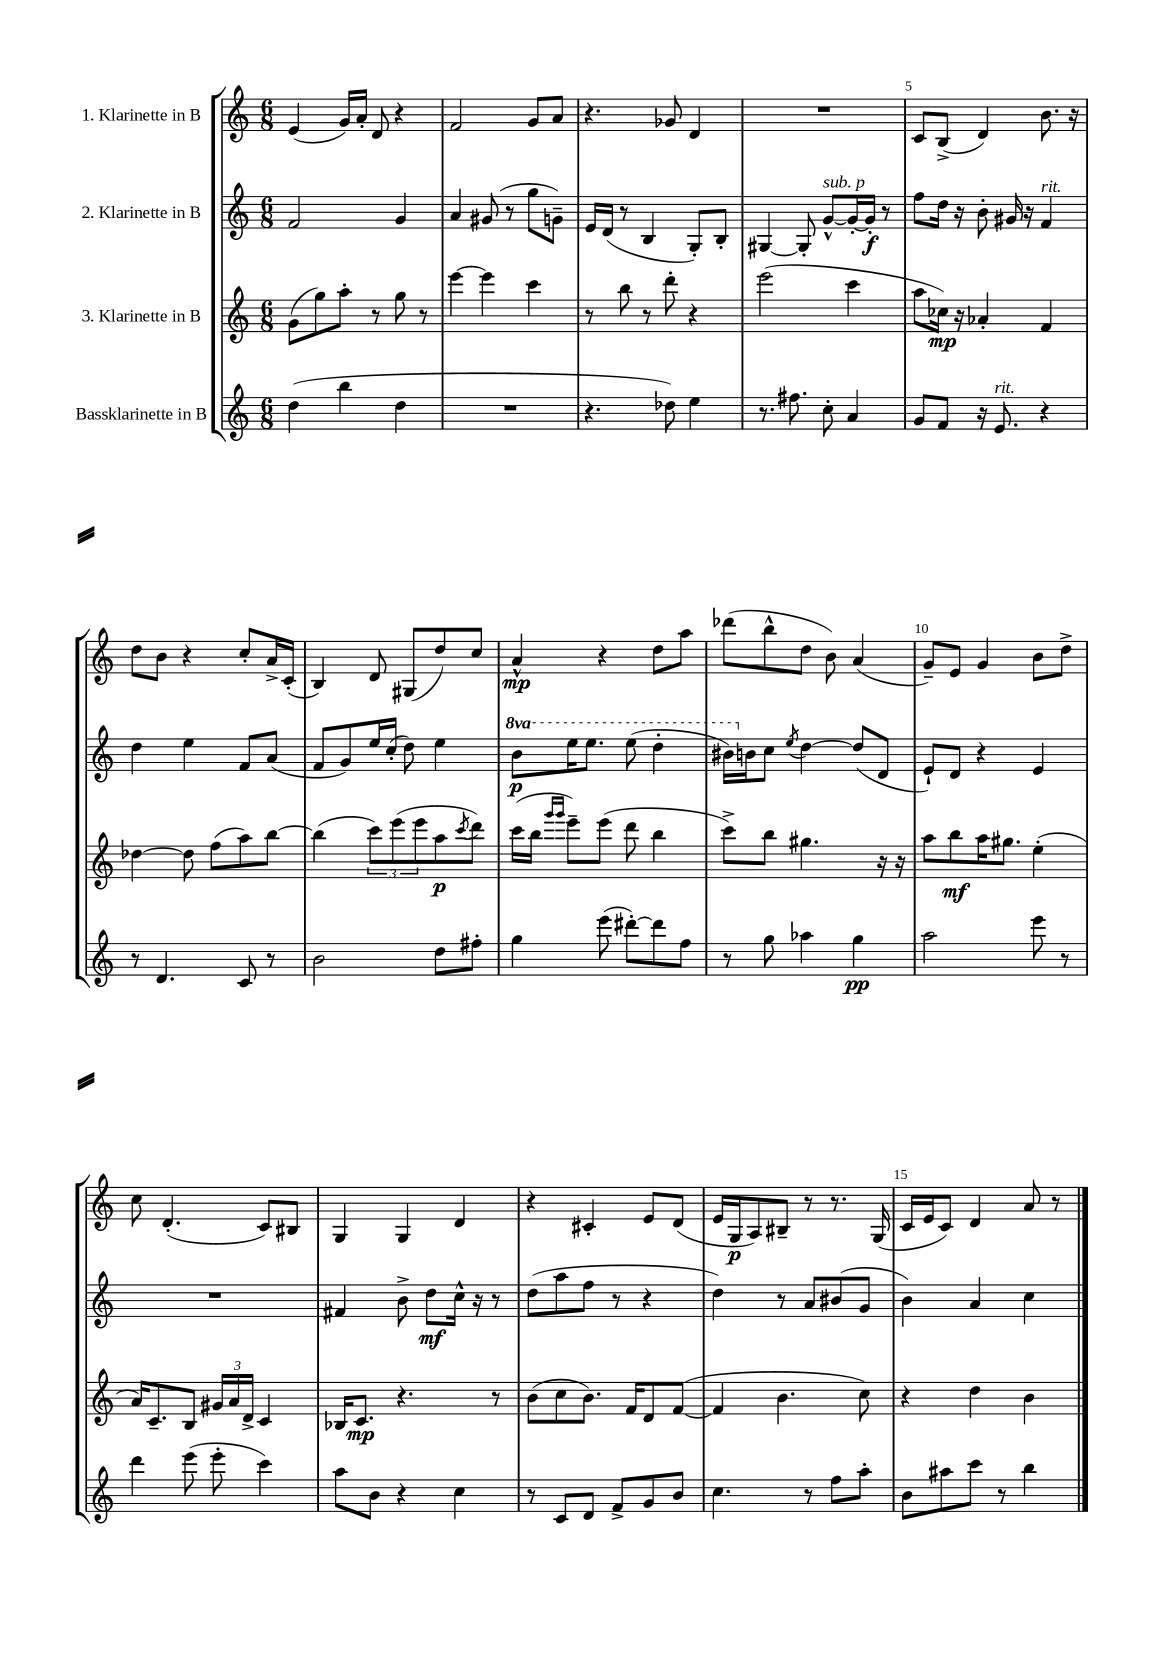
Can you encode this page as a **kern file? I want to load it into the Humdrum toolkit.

**kern	**dynam	**kern	**dynam	**kern	**dynam	**kern	**dynam
*part4	*part4	*part3	*part3	*part2	*part2	*part1	*part1
*staff4	*staff4	*staff3	*staff3	*staff2	*staff2	*staff1	*staff1
*I"Bassklarinette in B	*	*I"3. Klarinette in B	*	*I"2. Klarinette in B	*	*I"1. Klarinette in B	*
*clefG2	*	*clefG2	*	*clefG2	*	*clefG2	*
*k[]	*	*k[]	*	*k[]	*	*k[]	*
*M6/8	*	*M6/8	*	*M6/8	*	*M6/8	*
=1	=1	=1	=1	=1	=1	=1	=1
(4dd\	.	(8g\L	.	2f/	.	(4e/	.
.	.	8gg\)	.	.	.	.	.
4bb\	.	8aa'\J	.	.	.	16g/LL)	.
.	.	.	.	.	.	16a'/JJ	.
.	.	8r	.	.	.	8d/	.
4dd\	.	8gg\	.	4g/	.	4r	.
.	.	8r	.	.	.	.	.
=2	=2	=2	=2	=2	=2	=2	=2
2.r	.	[4eee\	.	4a/	.	2f/	.
.	.	4eee\]	.	(8g#X/	.	.	.
.	.	.	.	8r	.	.	.
.	.	4ccc\	.	8gg\L	.	8g/L	.
.	.	.	.	8gn~\J)	.	8a/J	.
=3	=3	=3	=3	=3	=3	=3	=3
4.r	.	8r	.	16e/LL	.	4.r	.
.	.	.	.	(16d/JJ	.	.	.
.	.	8bb\	.	8r	.	.	.
.	.	8r	.	4B/	.	.	.
8dd-X\)	.	8ddd'\	.	.	.	8g-X/	.
4ee\	.	4r	.	8G'/L)	.	4d/	.
.	.	.	.	8B'/J	.	.	.
=4	=4	=4	=4	=4	=4	=4	=4
8.r	.	(2eee\	.	[4G#X/	.	2.r	.
8.ff#X\	.	.	.	.	.	.	.
.	.	.	.	8G#'/]	.	.	.
!	!	!	!	!LO:TX:a:i:t=sub. p	!	!	!
8cc'\	.	.	.	[8g^^/L	.	.	.
4a/	.	4ccc\	.	16g'/L_	.	.	.
.	.	.	.	16g'/JJ]	f	.	.
.	.	.	.	8r	.	.	.
=5	=5	=5	=5	=5	=5	=5	=5
8g/L	.	8aa\L	.	8ff\L	.	8c/L	.
8f/J	.	16cc-X\Jk)	mp	16dd\Jk	.	(8B^/J	.
.	.	16r	.	16r	.	.	.
16r	.	4a-X'/	.	8b'\	.	4d/)	.
!LO:TX:a:i:t=rit.	!	!	!	!	!	!	!
8.e/	.	.	.	.	.	.	.
.	.	.	.	16g#X/	.	.	.
.	.	.	.	16r	.	.	.
!	!	!	!	!LO:TX:a:i:t=rit.	!	!	!
4r	.	4f/	.	4f/	.	8.b\	.
.	.	.	.	.	.	16r	.
!!LO:LB:g=z
=6	=6	=6	=6	=6	=6	=6	=6
8r	.	[4dd-X\	.	4dd\	.	8dd\L	.
4.d/	.	.	.	.	.	8b\J	.
.	.	8dd-\]	.	4ee\	.	4r	.
.	.	(8ff\L	.	.	.	.	.
8c/	.	8aa\)	.	8f/L	.	8cc'/L	.
8r	.	[8bb\J	.	(8a/J	.	16a^/L	.
.	.	.	.	.	.	(16c'/JJ	.
=7	=7	=7	=7	=7	=7	=7	=7
2b\	.	(4bb\]	.	8f/L	.	4B/)	.
.	.	.	.	8g/)	.	.	.
.	.	12ccc\L)	.	16ee/L	.	8d/	.
.	.	.	.	(16cc'/JJ	.	.	.
.	.	(12eee\	.	.	.	.	.
.	.	.	.	8dd\)	.	(8G#X/L	.
.	.	12eee\	.	.	.	.	.
8dd\L	.	8aa\	p	4ee\	.	8dd/)	.
.	.	8qccc/	.	.	.	.	.
8ff#X'\J	.	8ddd\J)	.	.	.	8cc/J	.
=8	=8	=8	=8	=8	=8	=8	=8
*	*	*	*	*8va	*	*	*
4gg\	.	(16ccc\LL	.	8bb\L	p	4a^^/	mp
.	.	16bb\JJ	.	.	.	.	.
.	.	16qqggg/LL	.	.	.	.	.
.	.	16qqggg/JJ	.	.	.	.	.
.	.	8eee~\L)	.	16eee\K	.	.	.
.	.	.	.	8.eee\J	.	.	.
(8eee\	.	(8eee\J	.	.	.	4r	.
[8ddd#X'\L)	.	8ddd\	.	(8eee\	.	.	.
8ddd#\]	.	4bb\	.	4ddd'\	.	8dd\L	.
8ff\J	.	.	.	.	.	8aa\J	.
=9	=9	=9	=9	=9	=9	=9	=9
8r	.	8ccc^\L)	.	16bb#X\LL)	.	(8ddd-X\L	.
*	*	*	*	*X8va	*	*	*
.	.	.	.	16bn\J	.	.	.
8gg\	.	8bb\J	.	8cc\J	.	8bb^^\	.
.	.	.	.	8qee/	.	.	.
4aa-X\	.	4.gg#X\	.	[4dd\	.	8dd\J	.
.	.	.	.	.	.	8b\)	.
4gg\	pp	.	.	(8dd/L]	.	(4a/	.
.	.	16r	.	8d/J	.	.	.
.	.	16r	.	.	.	.	.
=10	=10	=10	=10	=10	=10	=10	=10
2aa\	.	8aa\L	.	8e`/L)	.	8g~/L)	.
.	.	8bb\	mf	8d/J	.	8e/J	.
.	.	16aa\K	.	4r	.	4g/	.
.	.	8.gg#X\J	.	.	.	.	.
8eee\	.	(4ee'\	.	4e/	.	8b\L	.
8r	.	.	.	.	.	8dd^\J	.
!!LO:LB:g=z
=11	=11	=11	=11	=11	=11	=11	=11
4ddd\	.	16a/KL)	.	2.r	.	8cc\	.
.	.	8.c~/	.	.	.	.	.
.	.	.	.	.	.	(4.d'/	.
(8eee\	.	8B/J	.	.	.	.	.
8eee'\	.	24g#X/LL	.	.	.	.	.
.	.	24a/	.	.	.	.	.
.	.	24d^/JJ	.	.	.	.	.
4ccc\)	.	4c/	.	.	.	8c/L)	.
.	.	.	.	.	.	8B#X/J	.
=12	=12	=12	=12	=12	=12	=12	=12
8aa\L	.	16B-X/KL	.	4f#X/	.	4G/	.
.	.	8.c/J	mp	.	.	.	.
8b\J	.	.	.	.	.	.	.
4r	.	4.r	.	8b^\	.	4G/	.
.	.	.	.	8dd\L	mf	.	.
4cc\	.	.	.	16cc^^\Jk	.	4d/	.
.	.	.	.	16r	.	.	.
.	.	8r	.	8r	.	.	.
=13	=13	=13	=13	=13	=13	=13	=13
8r	.	(8b\L	.	(8dd\L	.	4r	.
8c/L	.	8cc\	.	8aa\	.	.	.
8d/J	.	8.b\J)	.	8ff\J	.	4c#X'/	.
8f^/L	.	.	.	8r	.	.	.
.	.	16f/KL	.	.	.	.	.
8g/	.	8d/	.	4r	.	8e/L	.
8b/J	.	([8f/J	.	.	.	(8d/J	.
=14	=14	=14	=14	=14	=14	=14	=14
4.cc\	.	4f/]	.	4dd\)	.	16e/LL	.
.	.	.	.	.	.	16G/J	p
.	.	.	.	.	.	8A/)	.
.	.	4.b\	.	8r	.	8B#X~/J	.
8r	.	.	.	8a/L	.	8r	.
8ff\L	.	.	.	(8b#X/	.	8.r	.
8aa'\J	.	8cc\)	.	8g/J	.	.	.
.	.	.	.	.	.	(16G/	.
=15	=15	=15	=15	=15	=15	=15	=15
8b\L	.	4r	.	4b\)	.	16c/LL	.
.	.	.	.	.	.	16e/J	.
8aa#X\	.	.	.	.	.	8c/J)	.
8ccc\J	.	4dd\	.	4a/	.	4d/	.
8r	.	.	.	.	.	.	.
4bb\	.	4b\	.	4cc\	.	8a/	.
.	.	.	.	.	.	8r	.
==	==	==	==	==	==	==	==
*-	*-	*-	*-	*-	*-	*-	*-
